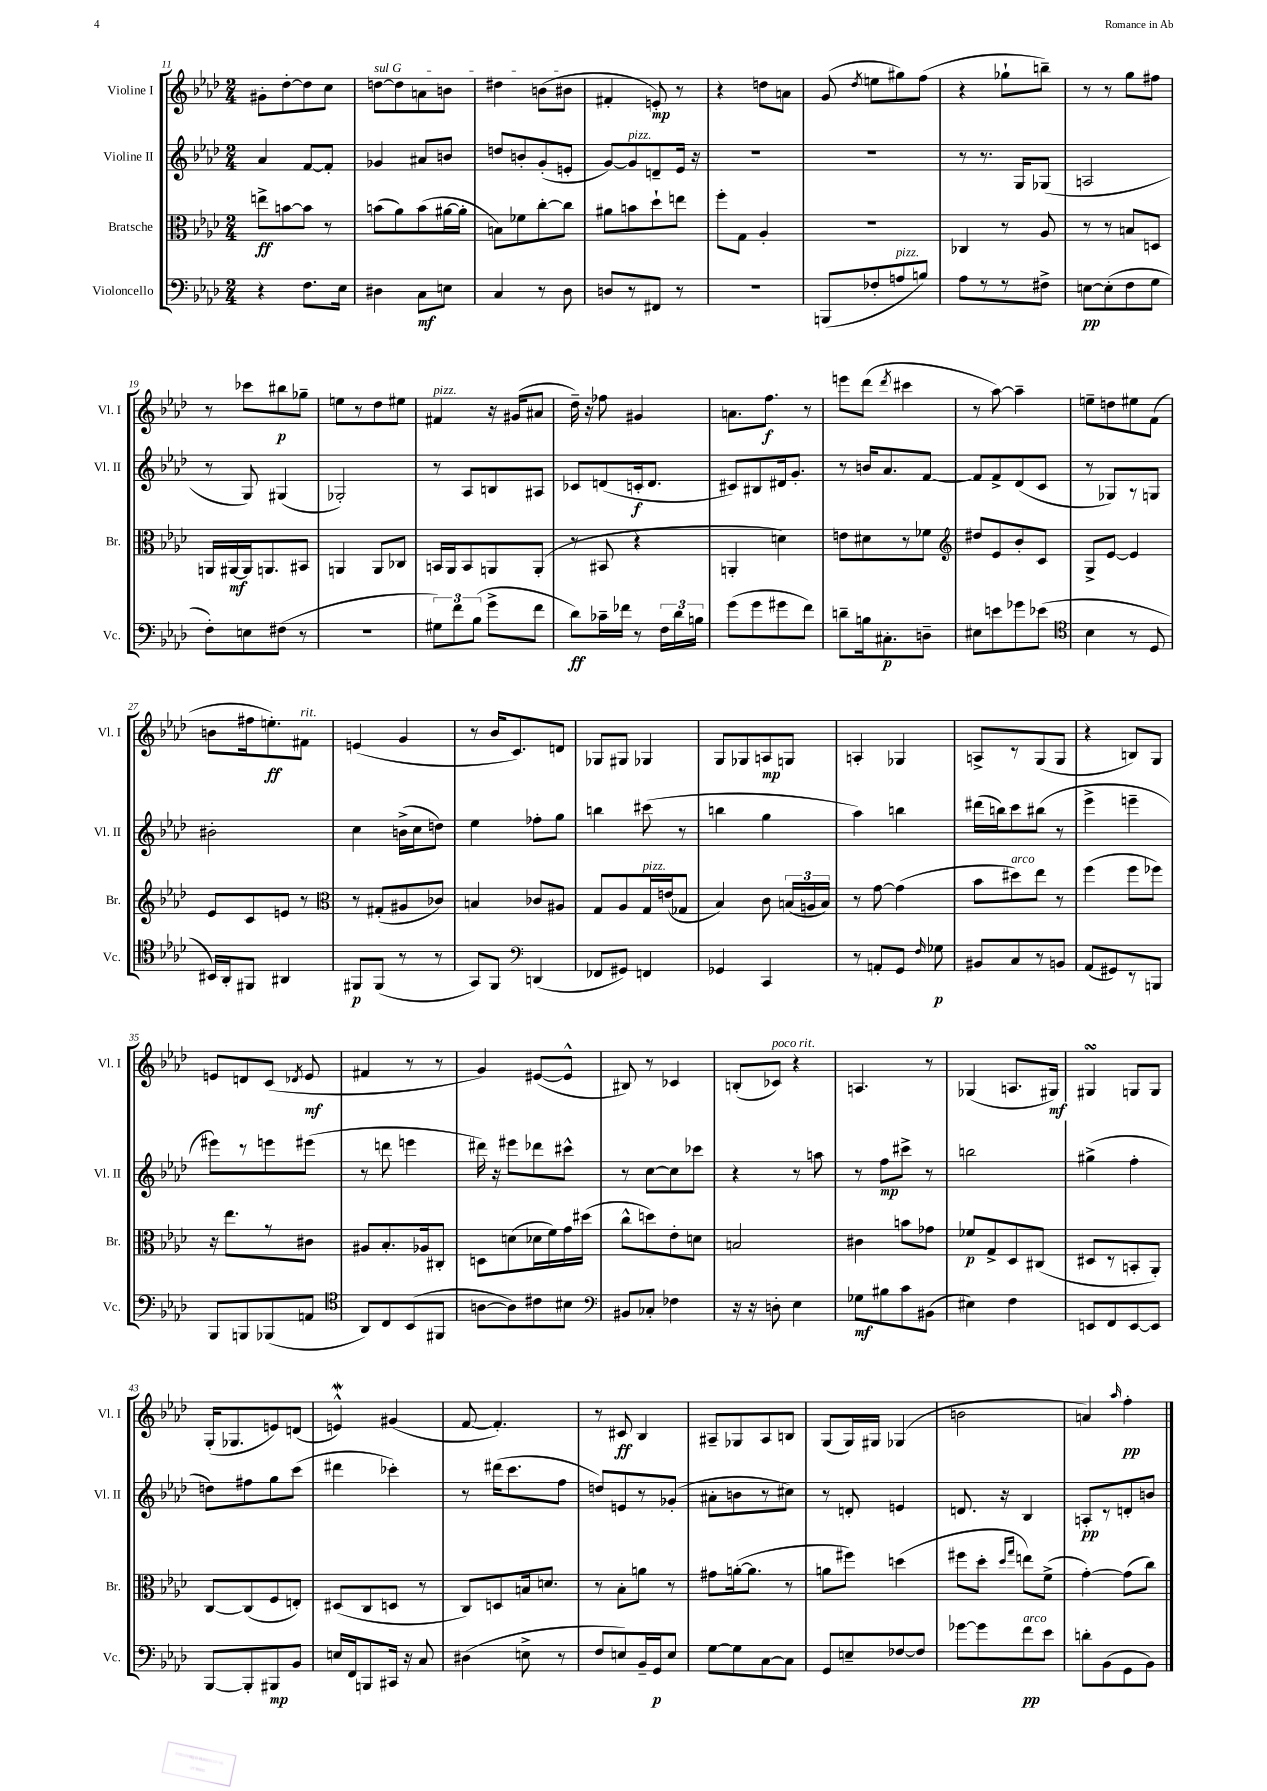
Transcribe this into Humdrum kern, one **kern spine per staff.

**kern	**dynam	**kern	**dynam	**kern	**dynam	**kern	**dynam
*part4	*part4	*part3	*part3	*part2	*part2	*part1	*part1
*staff4	*staff4	*staff3	*staff3	*staff2	*staff2	*staff1	*staff1
*I"Violoncello	*	*I"Bratsche	*	*I"Violine II	*	*I"Violine I	*
*I'Vc.	*	*I'Br.	*	*I'Vl. II	*	*I'Vl. I	*
*clefF4	*	*clefC3	*	*clefG2	*	*clefG2	*
*k[b-e-a-d-]	*	*k[b-e-a-d-]	*	*k[b-e-a-d-]	*	*k[b-e-a-d-]	*
*M2/4	*	*M2/4	*	*M2/4	*	*M2/4	*
=11	=11	=11	=11	=11	=11	=11	=11
4r	.	8een^\L	ff	4a-/	.	8g#X'\L	.
.	.	[8bn\	.	.	.	[8dd-'\	.
8.F\L	.	8b\J]	.	[8f/L	.	8dd-\]	.
.	.	8r	.	8f'/J]	.	8cc\J	.
16E-\Jk	.	.	.	.	.	.	.
=12	=12	=12	=12	=12	=12	=12	=12
!	!	!	!	!	!	!LO:TX:a:i:t=sul G	!
4D#X\	.	(8bn\L	.	4g-X/	.	[8ddn\L	.
.	.	8a-\)	.	.	.	8dd\]	.
8C\L	mf	(8b\	.	8a#X/L	.	8an\	.
8En\J	.	[16a#X\L	.	8bn/J	.	8bn\J	.
.	.	16a#'\JJ]	.	.	.	.	.
=13	=13	=13	=13	=13	=13	=13	=13
4C/	.	8Bn\L)	.	8ddn/L	.	4dd#X\	.
.	.	8f-X\	.	8bn'/	.	.	.
8r	.	[8cc'\	.	(8g'/	.	(8bn\L	.
8D-\	.	8cc\J]	.	8en'/J	.	8b#X\J	.
=14	=14	=14	=14	=14	=14	=14	=14
8Dn/L	.	8a#X\L	.	[8g/L)	.	4f#X'/	.
!	!	!	!	!LO:TX:a:i:t=pizz.	!	!	!
8r	.	8bn\	.	8g/]	.	.	.
8FF#X/J	.	8dd-`\	.	8dn~/	.	8en'/)	mp
8r	.	8een\J	.	16e-/Jk	.	8r	.
.	.	.	.	16r	.	.	.
=15	=15	=15	=15	=15	=15	=15	=15
2r	.	8ff'\L	.	2r	.	4r	.
.	.	8G\J	.	.	.	.	.
.	.	4A-'/	.	.	.	8ddn\L	.
.	.	.	.	.	.	8an\J	.
=16	=16	=16	=16	=16	=16	=16	=16
(8BBBn/L	.	2r	.	2r	.	(8g/	.
.	.	.	.	.	.	8qdd-/	.
8F-X'/	.	.	.	.	.	8een\L	.
!LO:TX:a:i:t=pizz.	!	!	!	!	!	!	!
8An/	.	.	.	.	.	8gg#X\)	.
8Bn/J)	.	.	.	.	.	(8ff\J	.
=17	=17	=17	=17	=17	=17	=17	=17
8A-\L	.	4C-X/	.	8r	.	4r	.
8r	.	.	.	8.r	.	.	.
8r	.	8r	.	.	.	8gg-X`\L	.
.	.	.	.	16G/KL	.	.	.
8F#X^\J	.	8A-/	.	(8G-X/J	.	8bbn~\J)	.
=18	=18	=18	=18	=18	=18	=18	=18
[8En\L	pp	8r	.	2An/	.	8r	.
(8E'\]	.	8r	.	.	.	8r	.
8F\	.	8Bn/L	.	.	.	8gg\L	.
8G\J	.	8Dn/J	.	.	.	8ff#X\J	.
!!LO:LB:g=z
=19	=19	=19	=19	=19	=19	=19	=19
8F'\L)	.	16AAn/LL	.	8r	.	8r	.
.	.	[16AA#X/	mf	.	.	.	.
8En\	.	16AA#/J]	.	8G/)	.	8ccc-X\L	.
.	.	8.AAn/	.	.	.	.	.
(8F#X\J	.	.	.	(4G#X/	.	8bb#X\	p
8r	.	8BB#X/J	.	.	.	8gg-X~\J	.
=20	=20	=20	=20	=20	=20	=20	=20
2r	.	4AAn/	.	2G-X'/)	.	8een\L	.
.	.	.	.	.	.	8r	.
.	.	8AA/L	.	.	.	8dd-\	.
.	.	8C-X/J	.	.	.	8ee#X\J	.
=21	=21	=21	=21	=21	=21	=21	=21
!	!	!	!	!	!	!LO:TX:a:i:t=pizz.	!
12G#X\L)	.	16BBn/LL	.	8r	.	4f#X/	.
.	.	16AA-/J	.	.	.	.	.
12f\	.	.	.	.	.	.	.
.	.	8BB/	.	8A-/L	.	.	.
(12B-\J	.	.	.	.	.	.	.
8g^\L	.	8AAn/	.	8Bn/	.	16r	.
.	.	.	.	.	.	(16g#X/KL	.
8f\J	.	(8AA'/J	.	8A#X/J	.	8a#X/J	.
=22	=22	=22	=22	=22	=22	=22	=22
8d-\L)	ff	8r	.	8c-X/L	.	16dd-~\)	.
.	.	.	.	.	.	16r	.
16c-X~\L	.	8BB#X/	.	(8dn/	.	8ff-X\	.
16f-X\JJ	.	.	.	.	.	.	.
8r	.	4r	.	16cn'/k	f	4g#X/	.
.	.	.	.	8.d/J	.	.	.
24F\LL	.	.	.	.	.	.	.
24d-\	.	.	.	.	.	.	.
24Bn\JJ	.	.	.	.	.	.	.
=23	=23	=23	=23	=23	=23	=23	=23
(8g\L	.	4AAn'/	.	8c#X/L)	.	8.an\L	.
8g\	.	.	.	8B#X/	.	.	.
.	.	.	.	.	.	8.ff\J	f
8g#X\	.	4dn\)	.	16d#X/k	.	.	.
.	.	.	.	8.g'/J	.	.	.
8f\J)	.	.	.	.	.	8r	.
=24	=24	=24	=24	=24	=24	=24	=24
8dn~\L	.	8en\L	.	8r	.	8eeen\L	.
16Bn\k	.	8d#X\	.	16bn/KL	.	(8ddd-\J	.
8.C#X'\	p	.	.	8.a-/	.	.	.
.	.	.	.	.	.	8qddd-/	.
.	.	8r	.	.	.	4ccc#X\	.
8Dn~\J	.	8f-X\J	.	[8f/J	.	.	.
=25	=25	=25	=25	=25	=25	=25	=25
*	*	*clefG2	*	*	*	*	*
8E#X\L	.	8dd#X/L	.	8f/L]	.	8r	.
8en\	.	8e-/	.	8f^/	.	[8aa-\)	.
8g-X\	.	8b-'/	.	(8d-/	.	4aa-~\]	.
(8e-X\J	.	8c/J	.	8c/J	.	.	.
=26	=26	=26	=26	=26	=26	=26	=26
*clefC4	*	*	*	*	*	*	*
4B-\	.	8G^/L	.	8r	.	8een~\L	.
.	.	[8e-/J	.	8G-X/L)	.	8ddn\	.
8r	.	4e-/]	.	8r	.	8ee#X\	.
8D-/	.	.	.	8Gn/J	.	(8f\J	.
!!LO:LB:g=z
=27	=27	=27	=27	=27	=27	=27	=27
16BB#X/LL)	.	8e-/L	.	2b#X'\	.	8bn\L	.
16AA-'/J	.	.	.	.	.	.	.
8FF#X/J	.	8c/	.	.	.	16ff#X\k	.
.	.	.	.	.	.	8.een'\)	ff
4AA#X/	.	8en/J	.	.	.	.	.
!	!	!	!	!	!	!LO:TX:a:i:t=rit.	!
.	.	8r	.	.	.	8f#X\J	.
=28	=28	=28	=28	=28	=28	=28	=28
*	*	*clefC3	*	*	*	*	*
8FF#X/L	p	8r	.	4cc\	.	(4en/	.
(8FF#/J	.	(8G#X'/L	.	.	.	.	.
8r	.	8A#X/	.	(16bn^\LL	.	4g/	.
.	.	.	.	16cc\J	.	.	.
8r	.	8c-X/J)	.	8ddn\J)	.	.	.
=29	=29	=29	=29	=29	=29	=29	=29
8GG/L)	.	4Bn/	.	4ee-\	.	8r	.
8FF/J	.	.	.	.	.	16b-/KL	.
.	.	.	.	.	.	8.c/)	.
*clefF4	*	*	*	*	*	*	*
(4DDn/	.	8c-X/L	.	8ff-X'\L	.	.	.
.	.	8A#X/J	.	8gg\J	.	8dn/J	.
=30	=30	=30	=30	=30	=30	=30	=30
8FF-X/L	.	8G/L	.	4bbn\	.	8G-X/L	.
8GG#X/J)	.	8A-/	.	.	.	8G#X/J	.
!	!	!LO:TX:a:i:t=pizz.	!	!	!	!	!
4FFn/	.	16G/L	.	(8ccc#X\	.	4G-X/	.
.	.	(16en/J	.	.	.	.	.
.	.	8G-X/J	.	8r	.	.	.
=31	=31	=31	=31	=31	=31	=31	=31
4GG-X/	.	4B-/)	.	4bbn\	.	8G/L	.
.	.	.	.	.	.	8G-X/	.
4CC/	.	8c\	.	4gg\	.	8An/	mp
.	.	(24Bn/LL	.	.	.	8Gn/J	.
.	.	24An/	.	.	.	.	.
.	.	24B/JJ)	.	.	.	.	.
=32	=32	=32	=32	=32	=32	=32	=32
8r	.	8r	.	4aa-\)	.	4An'/	.
8AAn'/L	.	[8g\	.	.	.	.	.
8GG/J	.	(4g\]	.	4bbn\	.	4G-X/	.
16qqF/	.	.	.	.	.	.	.
8G-X\	p	.	.	.	.	.	.
=33	=33	=33	=33	=33	=33	=33	=33
8BB#X/L	.	8b-\L	.	(16ddd#X\LL	.	8An^/L	.
.	.	.	.	16bbn\J)	.	.	.
!	!	!LO:TX:a:i:t=arco	!	!	!	!	!
8C/	.	8dd#X\)	.	8ccc\	.	8r	.
8r	.	8ee-\J	.	(8bb#X\J	.	(8G/	.
8BBn/J	.	8r	.	8r	.	8G/J	.
=34	=34	=34	=34	=34	=34	=34	=34
(8AA-/L	.	(4ff\	.	4eee-^\	.	4r	.
8GG#X/)	.	.	.	.	.	.	.
8r	.	8ff\L	.	4eeen~\	.	8Bn/L)	.
8BBBn/J	.	8ff-X\J)	.	.	.	8G/J	.
!!LO:LB:g=z
=35	=35	=35	=35	=35	=35	=35	=35
8BBB-/L	.	16r	.	8eee#X\L)	.	8en/L	.
.	.	8.ee-\L	.	.	.	.	.
8BBBn/	.	.	.	8r	.	8dn/	.
(8BBB-X/	.	8r	.	8eeen\	.	(8c/J	.
.	.	.	.	.	.	8qd-X/	.
8AAn/J	.	8c#X\J	.	(8eee#X\J	.	8e/	mf
=36	=36	=36	=36	=36	=36	=36	=36
*clefC4	*	*	*	*	*	*	*
8AA-/L)	.	8A#X/L	.	8r	.	4f#X/	.
8C/	.	8.B-'/	.	8dddn\	.	.	.
(8BB-/	.	.	.	4eeen\	.	8r	.
.	.	16A-X/k	.	.	.	.	.
8FF#X/J	.	8C#X'/J	.	.	.	8r	.
=37	=37	=37	=37	=37	=37	=37	=37
[8An\L	.	8Dn\L	.	16ddd#X\)	.	4g/)	.
.	.	.	.	16r	.	.	.
8A\])	.	(8dn\	.	8eee#X\L	.	.	.
8c#X\	.	16d-X\L	.	8ddd-X\	.	([8e#X/L	.
.	.	16f\)	.	.	.	.	.
8B#X\J	.	16g\	.	8ccc#X^^\J	.	8e#^^/J]	.
.	.	(16dd#X\JJ	.	.	.	.	.
=38	=38	=38	=38	=38	=38	=38	=38
*clefF4	*	*	*	*	*	*	*
8BB#X/L	.	8cc^^\L	.	8r	.	8B#X/)	.
8C-X'/J	.	8ddn\)	.	[8cc\L	.	8r	.
4F-X\	.	8e-'\	.	8cc\]	.	4c-X/	.
.	.	8dn\J	.	8ccc-X\J	.	.	.
=39	=39	=39	=39	=39	=39	=39	=39
16r	.	2Bn/	.	4r	.	(8Bn'/L	.
16r	.	.	.	.	.	.	.
!	!	!	!	!	!	!LO:TX:a:i:t=poco rit.	!
8Dn'\	.	.	.	.	.	8c-X/J)	.
4E-\	.	.	.	8r	.	4r	.
.	.	.	.	8aan\	.	.	.
=40	=40	=40	=40	=40	=40	=40	=40
8G-X\L	mf	4c#X\	.	8r	.	4.An/	.
8B#X\	.	.	.	8ff\L	mp	.	.
8c\	.	8bn\L	.	8ccc#X^\J	.	.	.
(8BB#X\J	.	8g-X\J	.	8r	.	8r	.
=41	=41	=41	=41	=41	=41	=41	=41
4E#X\)	.	8f-X/L	p	2bbn\	.	(4G-X/	.
.	.	8G^/	.	.	.	.	.
4F\	.	8D-/	.	.	.	8.An/L	.
.	.	(8C#X/J	.	.	.	.	.
.	.	.	.	.	.	16G#X/Jk)	mf
=42	=42	=42	=42	=42	=42	=42	=42
8EEn/L	.	8D#X/L	.	(4gg#X^\	.	4G#XsSsS/	.
8FF/	.	8r	.	.	.	.	.
[8EE/	.	8BBn'/	.	4ff'\	.	8Gn/L	.
8EE/J]	.	8AA-'/J)	.	.	.	8G/J	.
!!LO:LB:g=z
=43	=43	=43	=43	=43	=43	=43	=43
[8BBB-/L	.	[8C/L	.	8ddn\L)	.	(16G'/KL	.
.	.	.	.	.	.	8.G-X/	.
8BBB-'/]	.	(8C/]	.	8ff#X\	.	.	.
8BBB#X/	mp	8F/	.	8gg\	.	8en/)	.
8BB-/J	.	8En'/J)	.	(8ccc\J	.	(8dn/J	.
=44	=44	=44	=44	=44	=44	=44	=44
16En/LL	.	(8D#X/L	.	4ddd#X\	.	4enW^^/)	.
16FF/J	.	.	.	.	.	.	.
8BBBn/	.	8C/	.	.	.	.	.
16CC#X/Jk	.	8Dn/J	.	4ccc-X'\)	.	(4g#X/	.
16r	.	.	.	.	.	.	.
8C/	.	8r	.	.	.	.	.
=45	=45	=45	=45	=45	=45	=45	=45
(4D#X\	.	8C/L)	.	8r	.	[8f/	.
.	.	8Dn/	.	(16ddd#X\KL	.	4.f'/])	.
.	.	.	.	8.ccc\	.	.	.
8En^\	.	16Bn/k	.	.	.	.	.
.	.	8.dn/J	.	.	.	.	.
8r	.	.	.	8ff\J	.	.	.
=46	=46	=46	=46	=46	=46	=46	=46
8F/L	.	8r	.	8ddn/L)	.	8r	.
8En/)	.	8B-'\L	.	8en/	.	8c#X/	ff
16BB-~/L	.	8an\J	.	8r	.	4B-/	.
16GG/J	p	.	.	.	.	.	.
8E/J	.	8r	.	(8g-X'/J	.	.	.
=47	=47	=47	=47	=47	=47	=47	=47
[8G\L	.	8g#X\L	.	8a#X'\L	.	8A#X~/L	.
8G\]	.	([16an'\k	.	8bn\	.	8G-X/	.
.	.	8.a\J]	.	.	.	.	.
[8C\	.	.	.	8r	.	8A#/	.
8C\J]	.	8r	.	8cc#X\J)	.	8Bn/J	.
=48	=48	=48	=48	=48	=48	=48	=48
8GG/L	.	8an\L	.	8r	.	(8G/L	.
8En~/	.	8ff#X\J)	.	8dn'/	.	16G/L)	.
.	.	.	.	.	.	16G#X/JJ	.
[8F-X/	.	(4ddn\	.	4en/	.	(4G-X/	.
8F-/J]	.	.	.	.	.	.	.
=49	=49	=49	=49	=49	=49	=49	=49
[8g-X\L	.	8ff#X\L	.	8.dn/	.	2bn\	.
8g-\]	.	8dd-'\J	.	.	.	.	.
.	.	.	.	16r	.	.	.
.	.	16qqdd-/LL	.	.	.	.	.
.	.	16qqgg/JJ	.	.	.	.	.
!LO:TX:a:i:t=arco	!	!	!	!	!	!	!
8f\	pp	8een\L)	.	4B-/	.	.	.
8e-\J	.	(8f^\J	.	.	.	.	.
=50	=50	=50	=50	=50	=50	=50	=50
8dn'\L	.	[4g'\)	.	8An'/L	pp	4an/)	.
(8BB-\	.	.	.	8r	.	.	.
.	.	.	.	.	.	16qqaa-/	.
8GG\	.	(8g\L]	.	8dn'/	.	4ff'\	pp
8BB-\J)	.	8cc\J)	.	8bn/J	.	.	.
==	==	==	==	==	==	==	==
*-	*-	*-	*-	*-	*-	*-	*-
